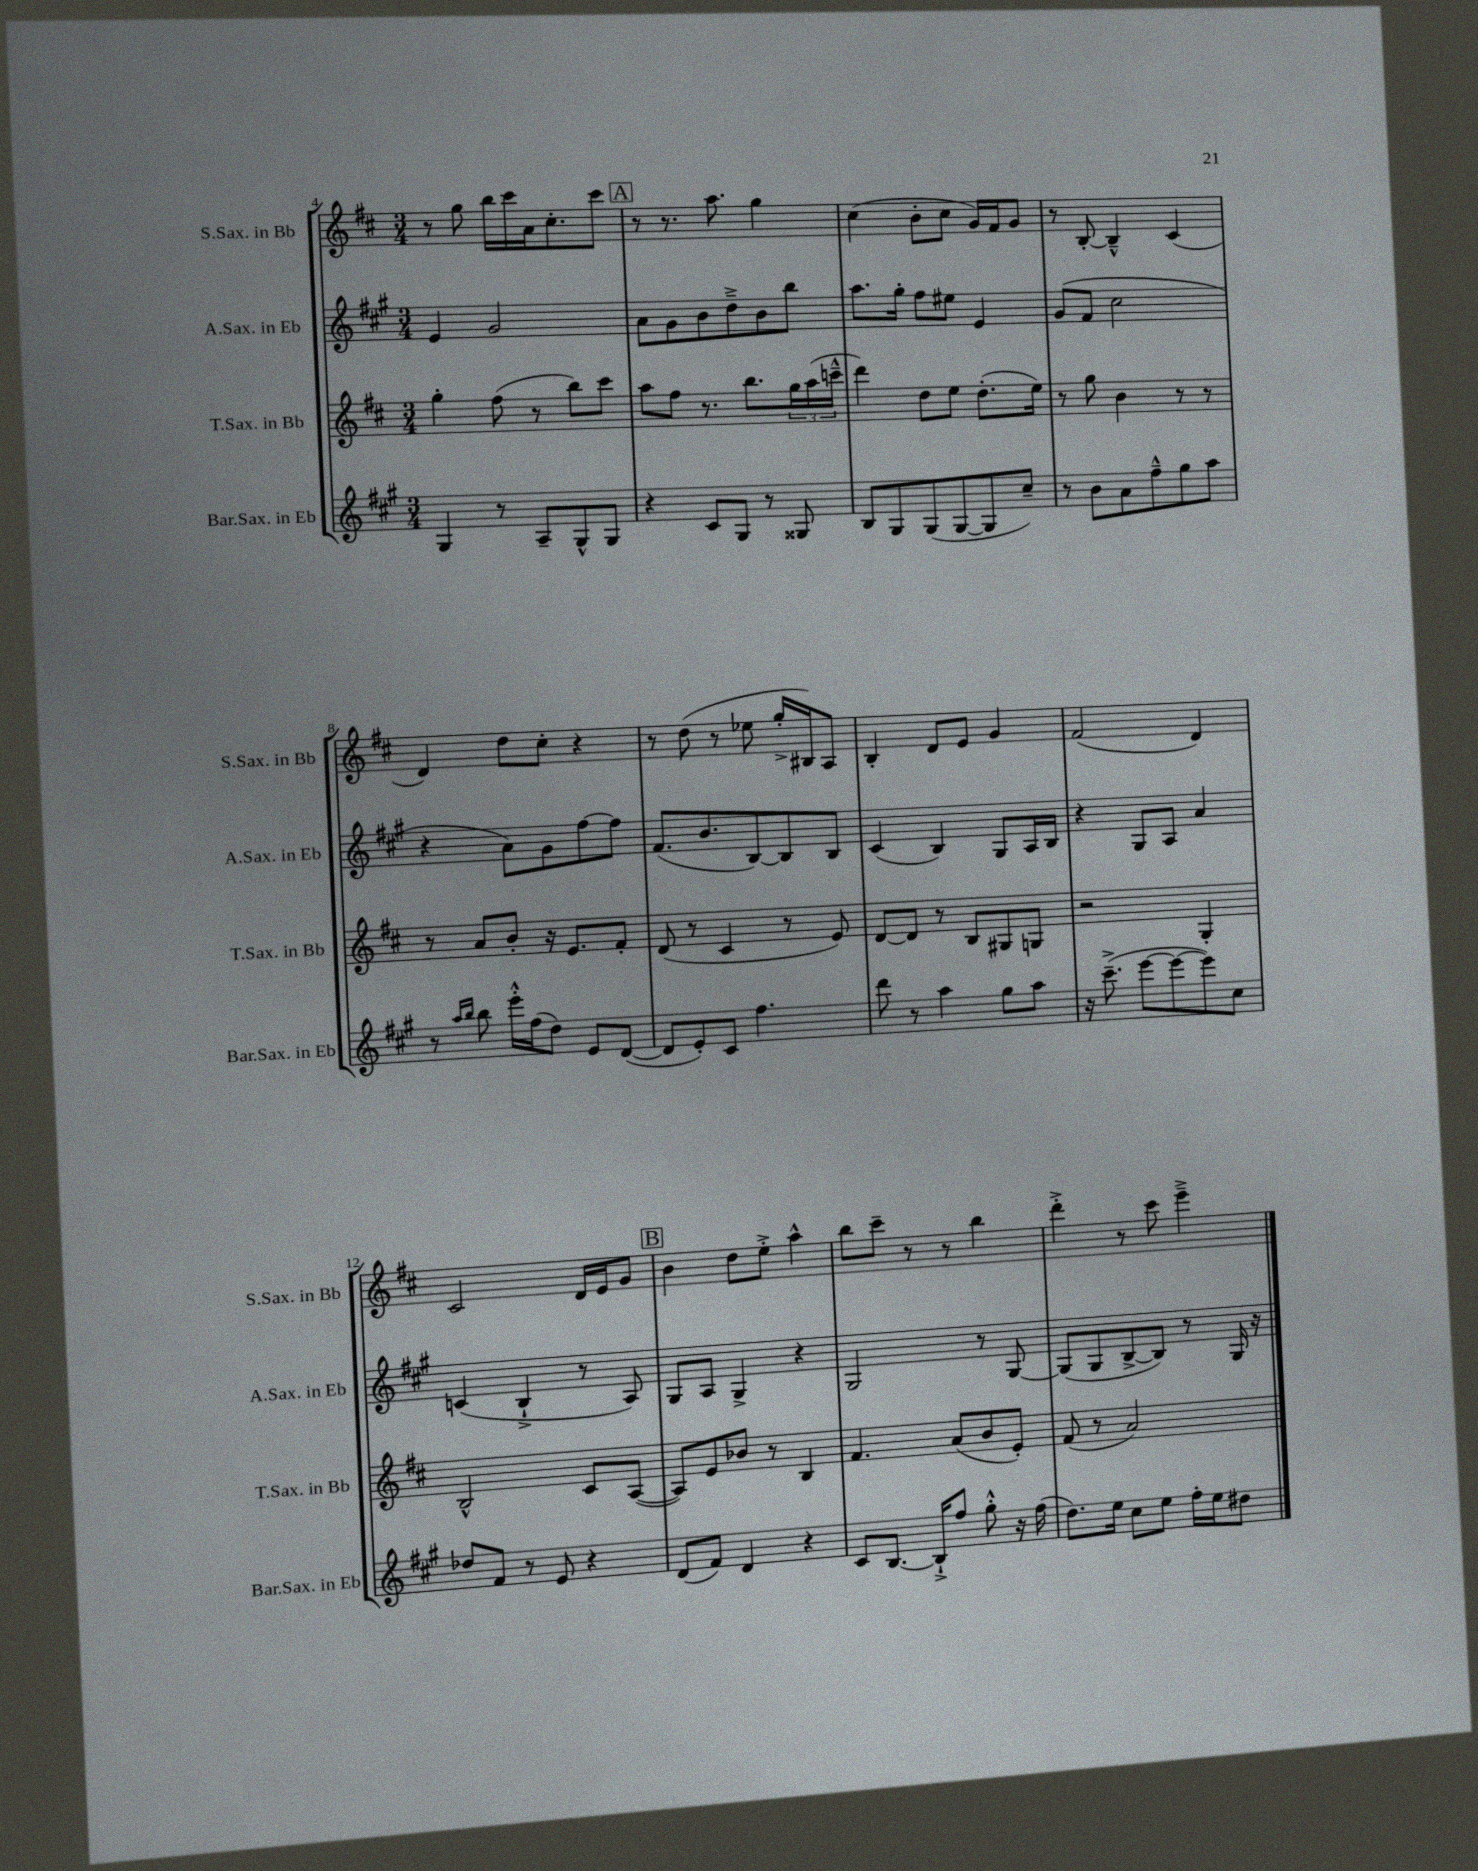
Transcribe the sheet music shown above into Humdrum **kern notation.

**kern	**kern	**kern	**kern
*part4	*part3	*part2	*part1
*staff4	*staff3	*staff2	*staff1
*I"Bar.Sax. in Eb	*I"T.Sax. in Bb	*I"A.Sax. in Eb	*I"S.Sax. in Bb
*I'Bar.Sax. in Eb	*I'T.Sax. in Bb	*I'A.Sax. in Eb	*I'S.Sax. in Bb
*clefG2	*clefG2	*clefG2	*clefG2
*k[f#c#g#]	*k[f#c#]	*k[f#c#g#]	*k[f#c#]
*M3/4	*M3/4	*M3/4	*M3/4
=4	=4	=4	=4
4G#/	4gg'\	4e/	8r
.	.	.	8gg\
8r	(8ff#\	2g#/	16bb\LL
.	.	.	16ccc#\
8A~/L	8r	.	16a\J
.	.	.	8.cc#'\
8G#^^/	8bb\L)	.	.
8G#/J	8ccc#\J	.	8ccc#\J
!!LO:REH:place=s1:t=A
=5	=5	=5	=5
4r	8aa\L	8a\L	8r
.	8ff#\J	8g#\	8.r
8c#/L	8.r	8b\	.
.	.	.	8.aa\
8G#/J	.	8dd~^\	.
.	8.bb\L	.	.
8r	.	8b\	4gg\
8G##X/	24gg\L	8bb\J	.
.	(24aa\	.	.
.	24cccn~^^\JJ	.	.
=6	=6	=6	=6
8B/L	4ddd\)	8.aa\L	(4cc#\
8G#/	.	.	.
.	.	16gg#'\Jk	.
(8G#/	8dd\L	8ff#\L	8b'\L
[8G#/	8ee\J	8ee#X\J	8cc#\J
8G#/]	(8.dd'\L	4e/	16g/LL)
.	.	.	16f#/J
8cc#~/J)	.	.	8g/J
.	16ee\Jk)	.	.
=7	=7	=7	=7
8r	8r	(8g#/L	8r
8b\L	8gg\	8f#/J	[8B'/
8a\	4b\	2cc#\	4B~^^/]
8ff#~^^\	.	.	.
8gg#\	8r	.	(4c#/
8aa\J	8r	.	.
!!LO:LB:g=z
=8	=8	=8	=8
8r	8r	4r	4d/)
16qqaa/LL	.	.	.
16qqbb/JJ	.	.	.
8bb\	8a/L	.	.
16eee'^^\LL	8b'/J	8a\L)	8dd\L
(16ff#\J	.	.	.
8dd\J)	16r	8g#\	8cc#'\J
.	8.e/L	.	.
8e/L	.	[8ff#\	4r
([8d/J	8f#'/J	8ff#\J]	.
=9	=9	=9	=9
8d/L]	(8d/	(8.f#/L	8r
8e'/)	8r	.	(8dd\
.	.	8.b/	.
8c#/J	4c#/	.	8r
4.ff#\	.	[8B/)	8ee-X\
.	8r	8B/]	16gg'^/LL
.	.	.	16B#X/J)
.	8e/)	8B/J	8A/J
=10	=10	=10	=10
8ddd\	[8d/L	(4c#/	4B'/
8r	8d/J]	.	.
4aa\	8r	4B/)	8d/L
.	8B/L	.	8e/J
8gg#\L	8G#X/	8G#/L	4g/
8aa\J	8Gn/J	16A/L	.
.	.	16B/JJ	.
=11	=11	=11	=11
16r	2r	4r	(2f#/
(8.ccc#~^\	.	.	.
[8eee\L	.	8G#/L	.
8eee\_	.	8A/J	.
8eee\])	4G'/	4a/	4d/)
8cc#\J	.	.	.
!!LO:LB:g=z
=12	=12	=12	=12
8dd-X/L	2B^^/	(4cn/	2c#/
8f#/J	.	.	.
8r	.	4B`^/	.
8e/	.	.	.
4r	8c#/L	8r	16d/LL
.	.	.	16e/J
.	([8A/J	8A/)	8g/J
!!LO:REH:place=s1:t=B
=13	=13	=13	=13
(8d/L	8A/L])	8G#/L	4b\
8f#/J)	8e/	8A/J	.
4d/	8b-X/J	4G#^/	8dd\L
.	8r	.	8ee'^\J
4r	4B/	4r	4aa^^\
=14	=14	=14	=14
8c#/L	4.f#/	2G#/	8bb\L
[8.B/J	.	.	8ccc#~\J
.	.	.	8r
16B`^/KL]	.	.	.
8ff#/J	(8a/L	.	8r
8gg#'^^\	8b/	8r	4bb\
16r	8e'/J)	[8G#/	.
(16ff#\	.	.	.
=15	=15	=15	=15
8.dd\L)	(8f#/	(8G#/L]	4ddd'^\
.	8r	8G#/	.
16ee\Jk	.	.	.
8cc#\L	2a/)	[8B^/	8r
8ee\J	.	8B/J])	8ccc#\
16ff#'\LL	.	8r	4eee~^\
16ee\J	.	.	.
8dd#X\J	.	16G#/	.
.	.	16r	.
==	==	==	==
*-	*-	*-	*-
